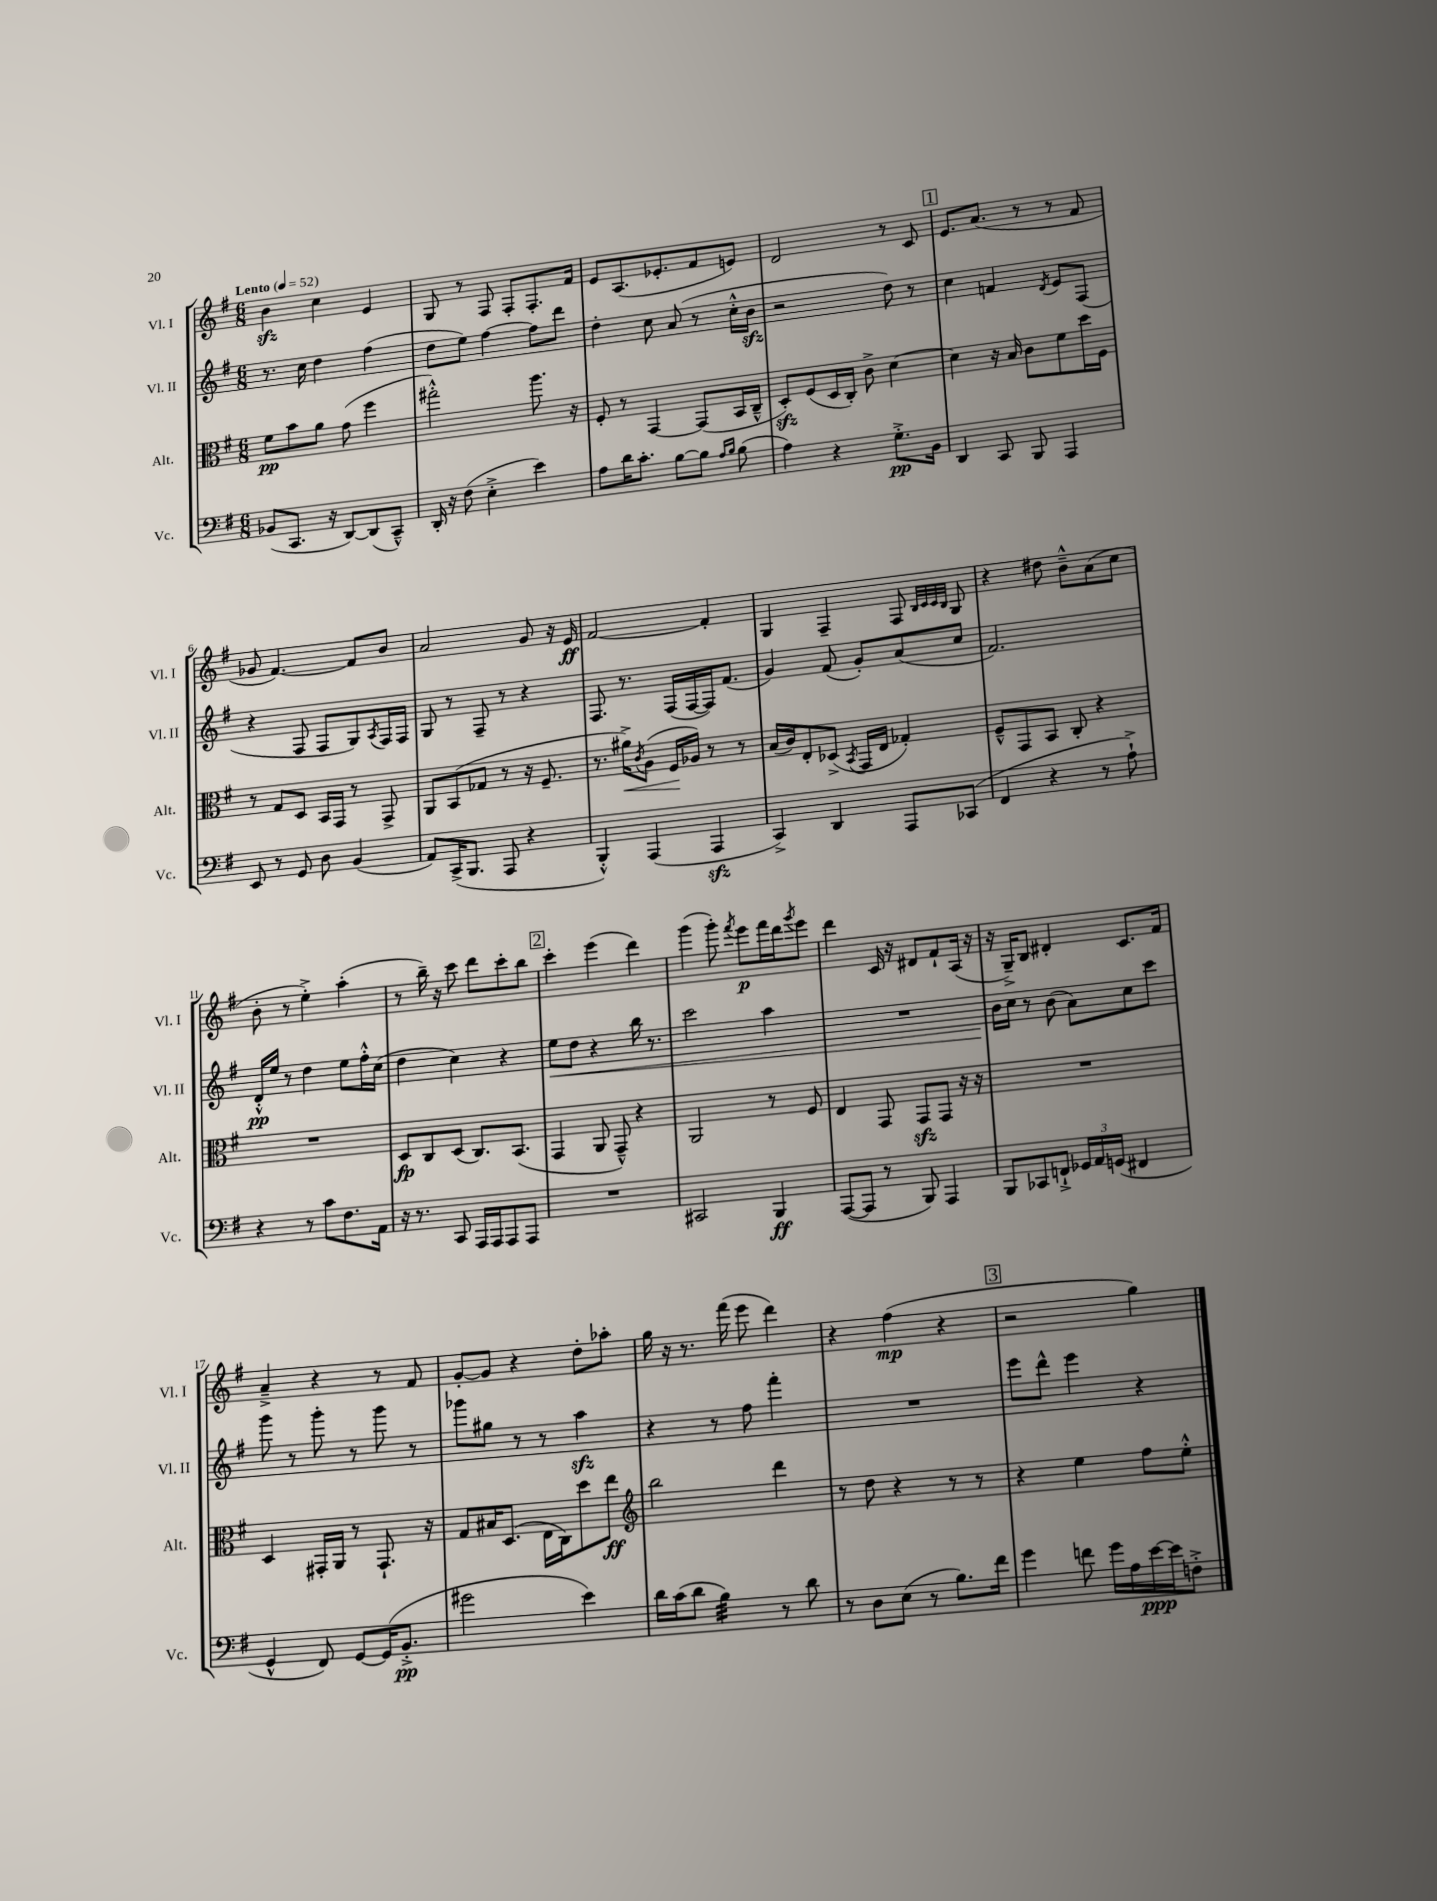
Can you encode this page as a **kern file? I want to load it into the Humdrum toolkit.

**kern	**kern	**kern	**kern
*staff4	*staff3	*staff2	*staff1
*clefF4	*clefC3	*clefG2	*clefG2
*k[f#]	*k[f#]	*k[f#]	*k[f#]
*M6/8	*M6/8	*M6/8	*M6/8
*MM52	*MM52	*MM52	*MM52
(8BB-	8f#	8.r	4b
8.CC	8b	.	.
.	.	16cc	.
.	8a	4dd	4cc
16r	.	.	.
[8DD)	(8g	.	.
(8DD]	4ff#	(4ff#	4e
8CC~^^)	.	.	.
=	=	=	=
16DD'	2gg#'^^)	8dd	8G
16r	.	.	.
(8F#	.	8ee)	8r
4E'^	.	[4ff#	8F#
.	.	.	8F#'
4e)	8.aa	8ff#]	8.F#'
.	.	8ddd	.
.	16r	.	16f#
=	=	=	=
8A	8F#'	4dd'	8e
16d	8r	.	(8.A
8.c'	.	.	.
.	[4GG	8cc	.
.	.	.	8.e-'
[8B	.	(8a	.
8B]	(8GG]	8r	8f#
16qqA	.	.	.
16qqB	.	.	.
(8B	16BB	16cc'^^	8e)
.	16C~^^	16b	.
=	=	=	=
4A)	8D')	2r	2d
.	(8F#	.	.
4r	16D	.	.
.	16C')	.	.
.	8c^	.	.
8.G'^	[4d	8dd)	8r
.	.	8r	8c
16BB	.	.	.
=	=	=	=
4DD	4d]	4cc	8.e
.	.	.	(8.a
8CC	16r	4f	.
.	16B	.	.
8BBB	8c	.	8r
.	.	8qd	.
4AAA	8f#	8e	8r
.	16dd	(8F#	8f#
.	16F#	.	.
=	=	=	=
8EE	8r	4r	8g-
8r	8G	.	[4.f#)
8GG	8D	8F#	.
8D	16BB	8F#	.
.	16GG	.	.
(4BB	8r	8G)	8f#]
.	.	8qA	.
.	8GG^	16F#	8b
.	.	16F#	.
=	=	=	=
8AA)	8AA	8G	2a
(16CC^	(8BB	8r	.
8.BBB	.	.	.
.	8G-	8F#~	.
8AAA	8r	8r	.
4r	16r	4r	8g
.	8.F#~	.	.
.	.	.	16r
.	.	.	16e
=	=	=	=
4BBB'^^)	8.r	8.F#	[2f#
.	16a#^)	8.r	.
.	8qc	.	.
(4AAA	(8A	.	.
.	16F#	(16F#	.
.	16A-)	[16F#	.
4AAA	8r	16F#])	4f#']
.	.	(8.f#	.
.	8r	.	.
=	=	=	=
4CC^)	(16B	4g)	4G
.	16c)	.	.
.	8E'	.	.
4DD	(8D-^	(8f#	4F#~
.	8qBB	.	.
.	16GG	8g')	.
.	16E	.	.
8AAA	4G-')	(8a	8F#
.	.	.	32qqB
.	.	.	32qqc
.	.	.	32qqc
.	.	.	32qqB
(8CC-	.	8cc	8G
=	=	=	=
4FF#	8F#~^^	2.f#)	4r
.	8GG	.	.
4r	8BB	.	8dd#
.	8C'	.	8b~^^
8r	4r	.	(8a
8A`^)	.	.	8cc
=	=	=	=
4r	2.r	16d'^^	8b'
.	.	16ee	.
.	.	8r	8r
8r	.	4dd	4ee'^)
8c	.	.	.
8.F#	.	8ee	(4aa'
.	.	16ff#'^^	.
16AA	.	(16cc	.
=	=	=	=
16r	8D	4dd	8r
8.r	.	.	.
.	8C	.	16bb~)
.	.	.	16r
8CC	(8D	4cc)	8ccc
16AAA	8.C)	.	8ddd
16AAA	.	.	.
8AAA	.	4r	8ccc'
.	(8.BB	.	.
8AAA	.	.	8bb
=	=	=	=
2.r	4GG	8ee	4ccc'
.	.	8dd	.
.	8AA	4r	(4eee
.	8GG~^^)	.	.
.	4r	16bb	4ddd)
.	.	8.r	.
=	=	=	=
2CC#	2AA	2ccc	(4ggg
.	.	.	8ggg')
.	.	.	8qfff#
.	.	.	8eee
4BBB	8r	4aa	16fff#
.	.	.	16ddd
.	.	.	8qggg
.	8F#	.	8eee
=	=	=	=
([8AAA	4E	2.r	4ddd
8AAA]	.	.	.
8r	8GG	.	16c
.	.	.	16r
8BBB)	8GG	.	8d#
4AAA	8GG	.	8f#`
.	16r	.	(16A
.	16r	.	16r
=	=	=	=
8BBB	2.r	16b	16r
.	.	16cc	16G~^)
8CC-	.	8r	8B
8FF`^	.	(8b	4d#'
24GG-	.	8a)	.
24AA	.	.	.
(24GG	.	.	.
4FF#	.	8cc	8.c
.	.	8ccc	.
.	.	.	16f#
=	=	=	=
4GG^^	4D	8ggg	4a~^
.	.	8r	.
8FF#)	16GG#'	8ggg'	4r
.	16AA	.	.
[8GG	8r	8r	.
(16GG]	8.GG#`	8ggg	8r
8.BB'^	.	.	.
.	.	8r	8f#
.	16r	.	.
=	=	=	=
2g#	8G	8ggg-	[8g'
.	16B#	8gg#	8g]
.	(8.D	.	.
.	.	8r	4r
.	16E	8r	.
.	16C)	.	.
4e)	8dd	4aa	8dd'
.	8ee	.	8aa-'
=	=	=	=
*	*clefG2	*	*
16d	2bb	4r	16gg
(16c	.	.	16r
8d	.	.	8.r
4B)	.	8r	.
.	.	.	(16fff#
.	.	8ff#	8eee
8r	4ddd	4fff#'	4ddd)
8d	.	.	.
=	=	=	=
8r	8r	2.r	4r
8D	8dd	.	.
(8E	4r	.	(4ff#
8r	.	.	.
8.B)	8r	.	4r
.	8r	.	.
16f#	.	.	.
=	=	=	=
4g	4r	8eee	2r
.	.	8ddd^^	.
8f	4ee	4eee	.
16g	.	.	.
16A	.	.	.
[16e	8ff#	4r	4gg)
16e]	.	.	.
8F'^	8ee'^^	.	.
==	==	==	==
*-	*-	*-	*-
